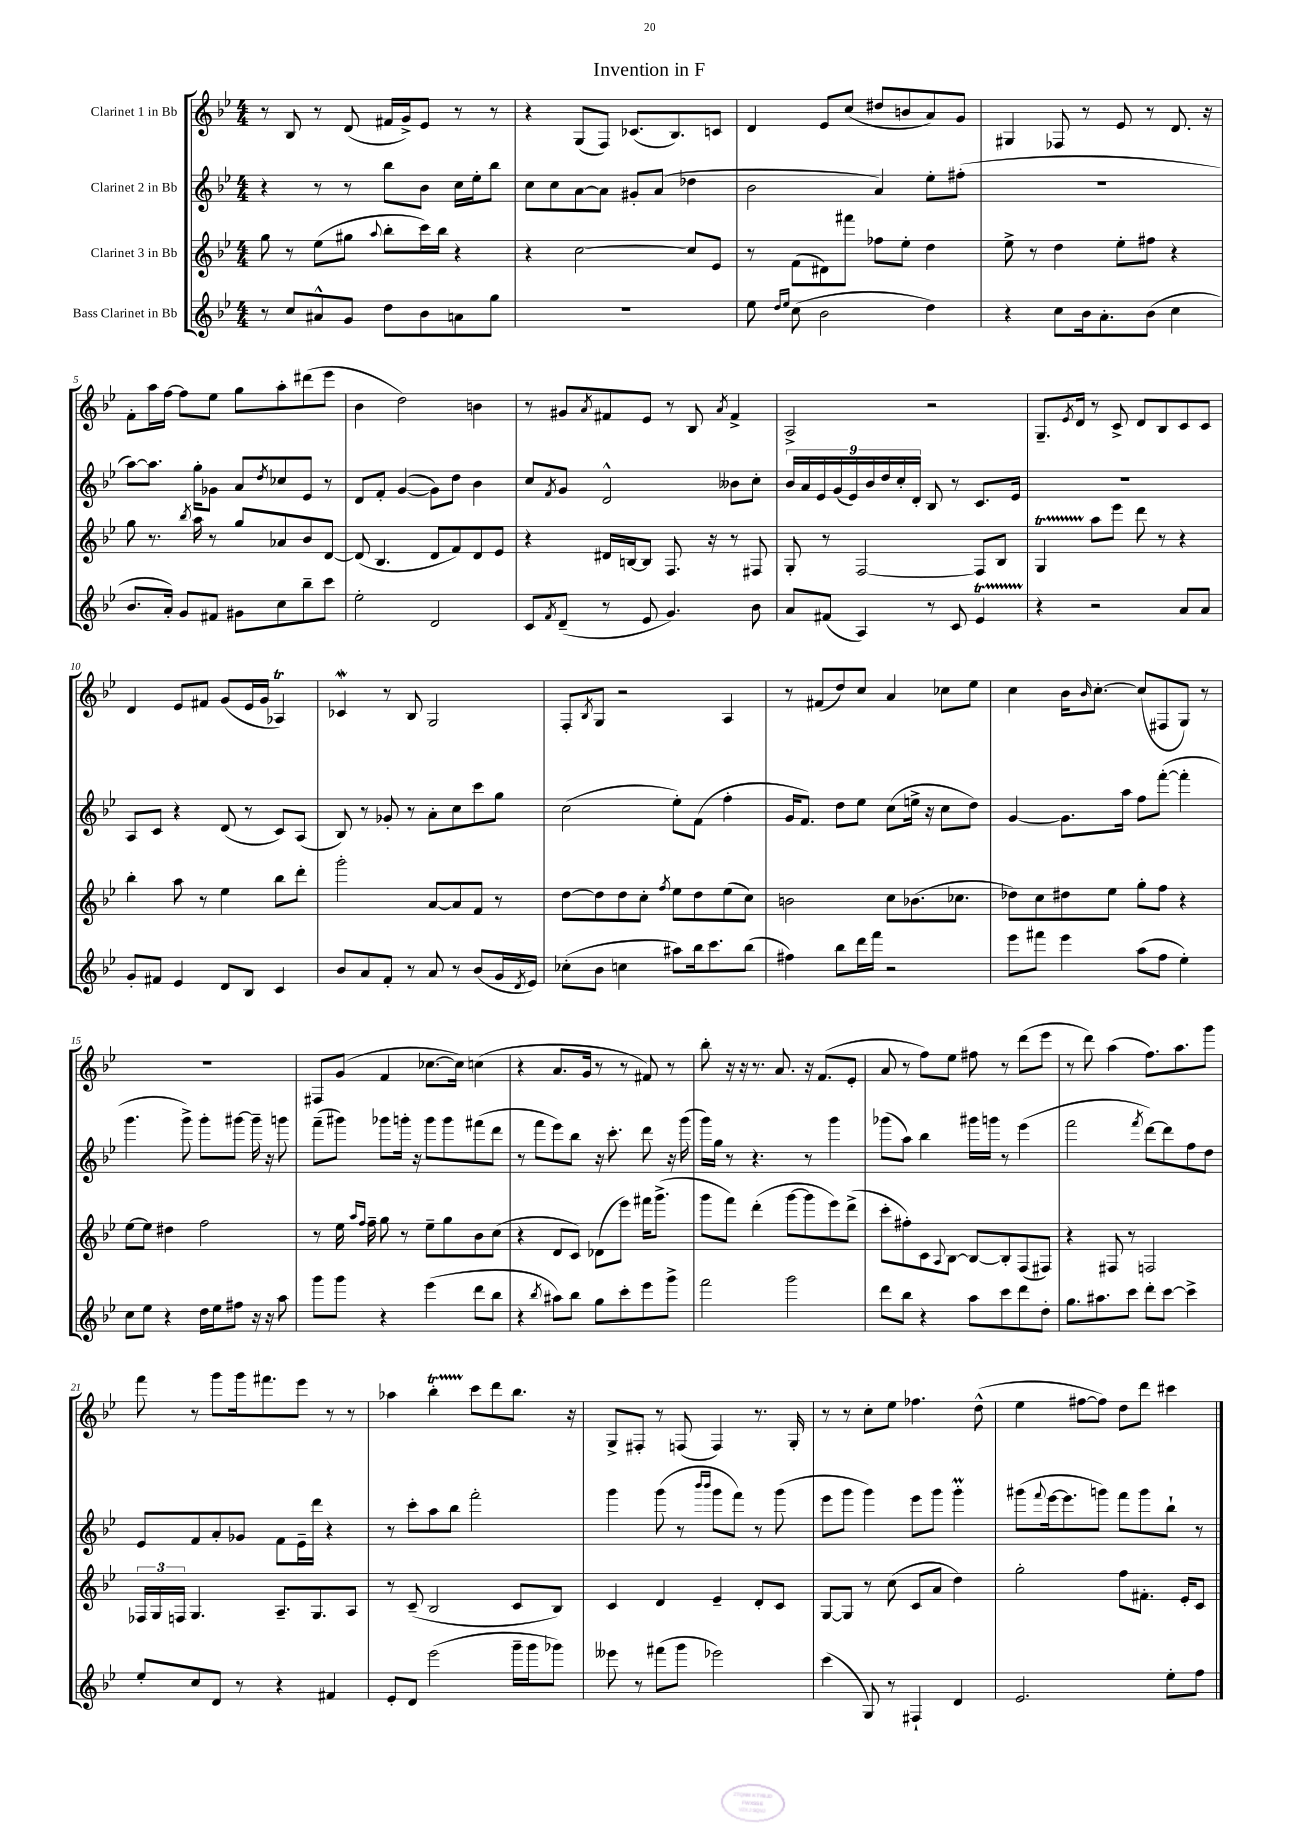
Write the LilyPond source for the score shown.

\header { title = "Invention in F" }
<<
\new StaffGroup <<
\new Staff = "s0" \with { instrumentName = "Clarinet 1 in Bb" } {
    \clef treble \key bes \major \numericTimeSignature \time 4/4
    r8 bes8 r8 d'8( fis'16 g'16->) ees'8 r8 r8 |
    r4 g8( f8) ces'8.( bes8.) c'8 |
    d'4 ees'8 c''8( dis''8 b'8 a'8) g'8 |
    gis4 fes8 r8 ees'8 r8 d'8. r16 |
    f'8-. a''16 f''16~ f''8 ees''8 g''8 a''8-. dis'''8( ees'''8 |
    bes'4 d''2) b'4 |
    r8 gis'8 \acciaccatura { a'8 } fis'8 ees'8 r8 bes8 \acciaccatura { a'8 } fis'4-> |
    a2-> r2 |
    g8.-- \acciaccatura { ees'8 } d'16 r8 c'8-> d'8 bes8 c'8 c'8 |
    d'4 ees'8 fis'8 g'8( ees'16 g'16 aes4\trill) |
    ces'4\mordent r8 bes8 g2 |
    f8-. \acciaccatura { bes8 } g8 r2 a4 |
    r8 fis'8( d''8) c''8 a'4 ces''8 ees''8 |
    c''4 bes'16 \grace { bes'16 } c''8.~-. c''8( fis8 g8) r8 |
    R1 |
    fis8 g'8( f'4 ces''8.~ ces''16) c''4( |
    r4 a'8. g'16 r8 r8 fis'8) r8 |
    bes''8-. r16 r16 r8. a'8. r16 f'8.( ees'8-. |
    a'8 r8 f''8) ees''8 fis''8 r8 d'''8( ees'''8 |
    r8 d'''8) a''4( f''8.) a''8. g'''8 |
    f'''8 r8 g'''8 g'''16 fis'''8. ees'''8 r8 r8 |
    aes''4 bes''4-.\startTrillSpan c'''8\stopTrillSpan d'''8 bes''8. r16 |
    g8-> fis8-. r8 f8( f4) r8. g16-. |
    r8 r8 c''8-. ees''8 fes''4. d''8-^( |
    ees''4 fis''8~ fis''8) d''8 d'''8 cis'''4 \bar "|." |
}
\new Staff = "s1" \with { instrumentName = "Clarinet 2 in Bb" } {
    \clef treble \key bes \major \numericTimeSignature \time 4/4
    r4 r8 r8 bes''8 bes'8 c''16 ees''16-. bes''8 |
    c''8 c''8 a'8~ a'8 gis'8-. a'8( des''4 |
    bes'2 a'4) ees''8-. fis''8-.( |
    R1 |
    a''8~) a''8. g''16-. ges'8 a'8 \acciaccatura { d''8 } ces''8 ees'8 r8 |
    d'8 f'8-. g'4~( g'8) d''8 bes'4 |
    c''8 \acciaccatura { f'8 } g'8 d'2-^ beses'8 c''8-. |
    \tuplet 9/8 { bes'16 a'16 ees'16 g'16( ees'16) bes'16 d''16 c''16-. d'16-. } bes8 r8 c'8. ees'16 |
    R1 |
    a8 c'8 r4 d'8( r8 c'8) a8( |
    bes8) r8 ges'8-. r8 a'8-. c''8 c'''8 g''8 |
    c''2( ees''8-.) f'8( f''4-. |
    g'16 f'8.) d''8 ees''8 c''8( e''16-> r16 c''8 d''8) |
    g'4~ g'8. a''16 f''8 f'''8~-.( f'''4-. |
    g'''4. g'''8->) g'''8-. gis'''8~ gis'''16-- r16 g'''8 |
    f'''8--( gis'''8) ges'''8 g'''16-. r16 g'''8 g'''8 fis'''8( d'''8 |
    r8 f'''8 ees'''8) bes''8 r16 c'''8.-. d'''8 r16 g'''16( |
    g'''16) g''16 r8 r4. r8 g'''4 |
    ges'''8( a''8) bes''4 gis'''16 g'''16 r8 ees'''4( |
    f'''2 \acciaccatura { f'''8 } d'''8~) d'''8 f''8 d''8 |
    ees'8 f'8 a'8-. ges'8 f'8 ees'16-- d'''16 r4 |
    r8 c'''8-. a''8 bes''8 f'''2-. |
    g'''4 g'''8( r8 \grace { bes'''16 bes'''16 } g'''8 f'''8) r8 g'''8( |
    ees'''8 g'''8 g'''4) ees'''8 g'''8 g'''4-.\prall |
    gis'''8( \appoggiatura { f'''8 } ees'''16~ ees'''8. g'''8) f'''8 g'''8 bes''8-! r8 \bar "|." |
}
\new Staff = "s2" \with { instrumentName = "Clarinet 3 in Bb" } {
    \clef treble \key bes \major \numericTimeSignature \time 4/4
    g''8 r8 ees''8( gis''8 \appoggiatura { a''8 } bes''8-. c'''16) bes''16 r4 |
    r4 c''2~ c''8 ees'8 |
    r8 f'8( dis'8) fis'''8 fes''8 ees''8-. d''4 |
    ees''8-> r8 d''4 ees''8-. fis''8 r4 |
    g''8 r8. \acciaccatura { bes''8 } a''16 r8 g''8 aes'8 bes'8 d'8~ |
    d'8( bes4. d'8 f'8) d'8 ees'8 |
    r4 dis'16 b16~ b8 f8. r16 r8 fis8 |
    g8-. r8 f2~ f8 bes8 |
    g4\startTrillSpan a''8\stopTrillSpan ees'''8 d'''8 r8 r4 |
    bes''4-. a''8 r8 ees''4 bes''8 d'''8-. |
    g'''2-. a'8~ a'8 f'8 r8 |
    d''8~ d''8 d''8 c''8-. \acciaccatura { f''8 } ees''8 d''8 ees''8( c''8) |
    b'2 c''8 bes'8.( ces''8. |
    des''8) c''8 dis''8 ees''8 g''8-. f''8 r4 |
    ees''8~ ees''8 dis''4 f''2 |
    r8 ees''16 \grace { a''16 f''16 } f''16-- g''8 r8 ees''8-- g''8 bes'8 c''8( |
    r4 d'8 c'8) des'8( ees'''8) fis'''16 g'''8.->( |
    g'''8 f'''8) d'''4-.( g'''8~ g'''8 ees'''8) d'''8->( |
    c'''8-. fis''8-.) c'8 \appoggiatura { a8 } bes8~ bes8~ bes8-. f8( fis8) |
    r4 fis8 r8 f2 |
    \tuplet 3/2 { fes16 g16 f16 } g4. a8.-- g8. a8 |
    r8 c'8--( bes2 c'8 bes8) |
    c'4 d'4 ees'4-- d'8-. c'8 |
    g8~ g8 r8 c''8( c'8 a'8 d''4) |
    g''2-. f''8 fis'8.-. ees'16-. c'8 \bar "|." |
}
\new Staff = "s3" \with { instrumentName = "Bass Clarinet in Bb" } {
    \clef treble \key bes \major \numericTimeSignature \time 4/4
    r8 c''8 ais'8-^ g'8 d''8 bes'8 a'8 g''8 |
    R1 |
    ees''8 \grace { d''16 ees''16 } c''8( bes'2 d''4) |
    r4 c''8 bes'16 a'8.-. bes'8( c''4 |
    bes'8. a'16-.) g'8 fis'8 gis'8 c''8 bes''8-- c'''8 |
    ees''2-. d'2 |
    c'8 \acciaccatura { f'8 } d'8--( r8 ees'8 g'4.) bes'8 |
    a'8 fis'8( a4) r8 c'8 ees'4\startTrillSpan |
    r4\stopTrillSpan r2 a'8 a'8 |
    g'8-. fis'8 ees'4 d'8 bes8 c'4 |
    bes'8 a'8 f'8-. r8 a'8 r8 bes'8( g'16 \acciaccatura { d'8 } ees'16) |
    ces''8-.( bes'8 c''4 ais''8) bes''16 c'''8. bes''8( |
    fis''4) bes''8 d'''16 f'''16 r2 |
    ees'''8 fis'''8 ees'''4 a''8( f''8 ees''4-.) |
    c''8 ees''8 r4 d''16 ees''16 fis''8 r16 r16 a''8 |
    g'''8 g'''8 r4 ees'''4( d'''8 bes''8 |
    r4 \acciaccatura { bes''8 } ais''8) bes''8 g''8 c'''8-. ees'''8 g'''8-> |
    f'''2 g'''2 |
    d'''8 bes''8 r4 a''8 c'''8 d'''8 d''8-. |
    g''8. ais''8. c'''8 d'''8-. c'''8~ c'''4-> |
    ees''8-. c''8 d'8 r8 r4 fis'4 |
    ees'8-. d'8 ees'''2( g'''16-- g'''16 ges'''8) |
    eeses'''8 r8 fis'''8( g'''8 ees'''2) |
    c'''4( g8) r8 fis4-! d'4 |
    ees'2. ees''8-. f''8 \bar "|." |
}
>>
>>
